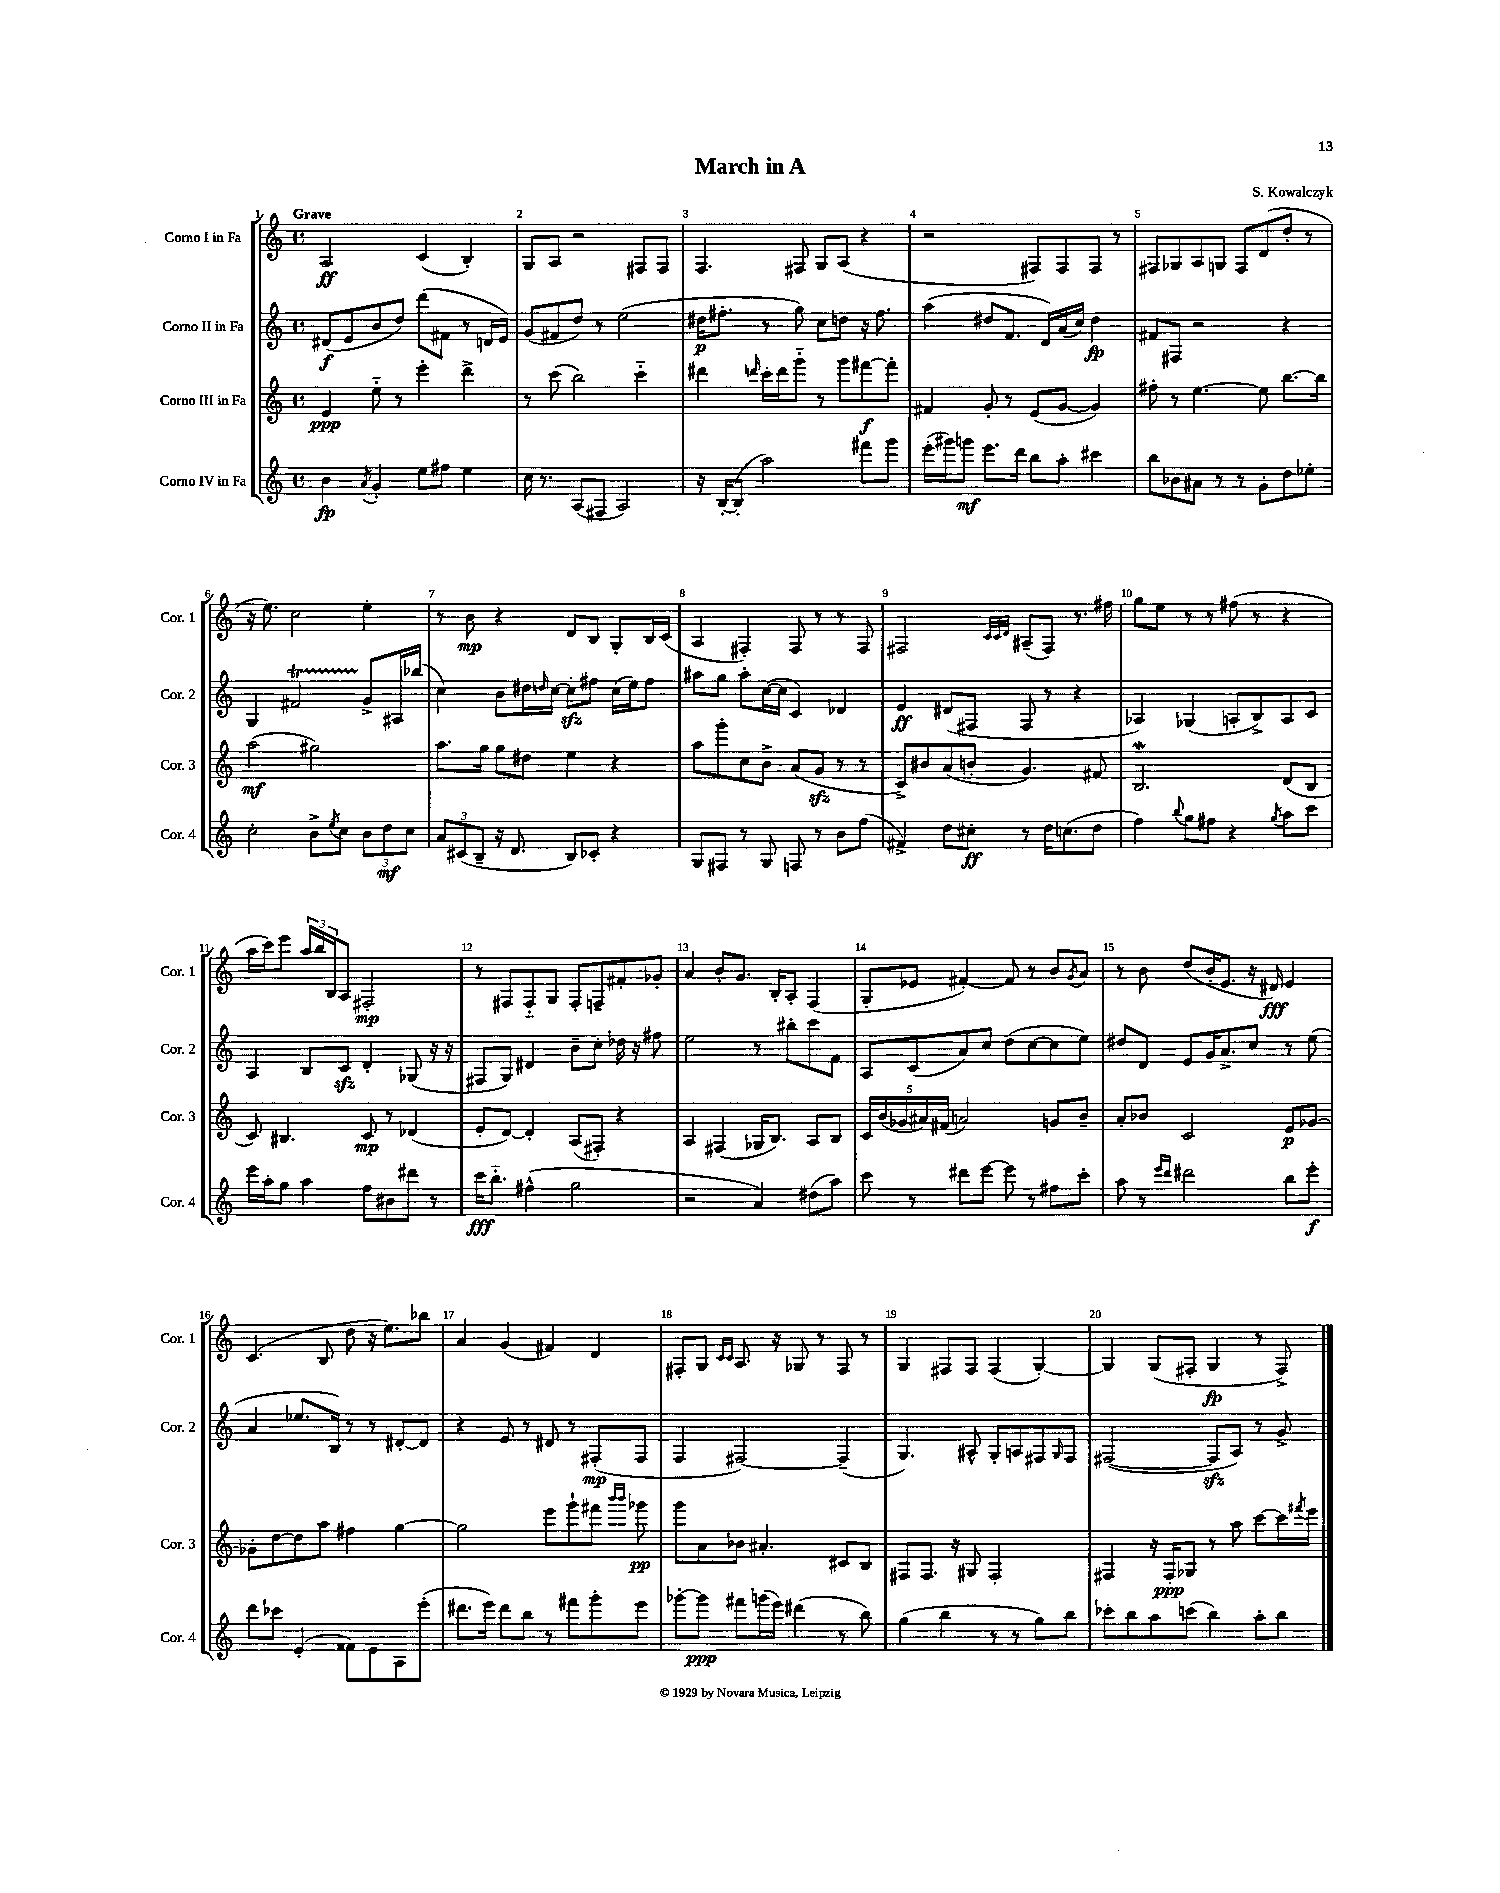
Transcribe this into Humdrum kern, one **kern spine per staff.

**kern	**dynam	**kern	**dynam	**kern	**dynam	**kern	**dynam
*part4	*part4	*part3	*part3	*part2	*part2	*part1	*part1
*staff4	*staff4	*staff3	*staff3	*staff2	*staff2	*staff1	*staff1
*I"Corno IV in Fa	*	*I"Corno III in Fa	*	*I"Corno II in Fa	*	*I"Corno I in Fa	*
*I'Cor. 4	*	*I'Cor. 3	*	*I'Cor. 2	*	*I'Cor. 1	*
*clefG2	*	*clefG2	*	*clefG2	*	*clefG2	*
*k[]	*	*k[]	*	*k[]	*	*k[]	*
*M4/4	*	*M4/4	*	*M4/4	*	*M4/4	*
*met(c)	*	*met(c)	*	*met(c)	*	*met(c)	*
=1	=1	=1	=1	=1	=1	=1	=1
!	!	!	!	!	!	!LO:TX:a:B:t=Grave	!
4b\	fp	4e/	ppp	(8d#X/L	f	2A/	ff
.	.	.	.	8e/	.	.	.
8qa/	.	.	.	.	.	.	.
4g'/	.	8ee\	.	8b/	.	.	.
.	.	8r	.	8dd/J)	.	.	.
8ee\L	.	4eee'\	.	(8ddd\L	.	(4c/	.
8ff#X\J	.	.	.	8f#X\J	.	.	.
4ee\	.	4ddd^\	.	8r	.	4B'/)	.
.	.	.	.	16dn/LL	.	.	.
.	.	.	.	16e/JJ)	.	.	.
=2	=2	=2	=2	=2	=2	=2	=2
16cc\	.	8r	.	(8g/L	.	8G/L	.
8.r	.	.	.	.	.	.	.
.	.	(8ccc\	.	8f#X/	.	8A/J	.
(8A/L	.	2bb\)	.	8dd/J)	.	2r	.
8F#X/J	.	.	.	8r	.	.	.
2A/)	.	.	.	(2ee\	.	.	.
.	.	4ccc\	.	.	.	8F#X/L	.
.	.	.	.	.	.	8F#/J	.
=3	=3	=3	=3	=3	=3	=3	=3
16r	.	4ddd#X\	.	16dd#X\KL	p	4.F/	.
[16B'/KL	.	.	.	8.ff#X'\J	.	.	.
(8B'/J]	.	.	.	.	.	.	.
.	.	16qqdddn/	.	.	.	.	.
2aa\)	.	16ccc'\LL	.	8r	.	.	.
.	.	16ddd\J	.	.	.	.	.
.	.	8ggg\J	.	8gg\)	.	8F#X/	.
.	.	8r	.	8cc\L	.	8G/L	.
.	.	8ggg\L	.	8ddn\J	.	(8A/J	.
8fff#X\L	.	[8fff#X\	f	16r	.	4r	.
.	.	.	.	8.ff#\	.	.	.
8ggg\J	.	8fff#'\J]	.	.	.	.	.
=4	=4	=4	=4	=4	=4	=4	=4
(16eee'\LL	.	4f#X/	.	(4aa\	.	2r	.
16ggg#X\J)	.	.	.	.	.	.	.
8gggn\J	mf	.	.	.	.	.	.
8.eee\L	.	8g'/	.	8dd#X/L	.	.	.
.	.	8r	.	8.f/J	.	.	.
16ddd\Jk	.	.	.	.	.	.	.
8bb\L	.	(8e/L	.	.	.	8F#X/L)	.
.	.	.	.	16d/LL)	.	.	.
8aa'\J	.	[8g/J	.	(16a/	.	8F#/	.
.	.	.	.	16cc/JJ)	.	.	.
4ccc#X\	.	4g/])	.	4dd#\	fp	8F#/J	.
.	.	.	.	.	.	8r	.
=5	=5	=5	=5	=5	=5	=5	=5
8bb\L	.	8ff#X'\	.	8f#X/L	.	8F#X/L	.
8b-X\	.	8r	.	8F#X/J	.	8G-X/	.
8a#X\J	.	[4.ee\	.	2r	.	8A/	.
8r	.	.	.	.	.	8Gn/J	.
8r	.	.	.	.	.	8F#/L	.
8g'\L	.	8ee\]	.	.	.	(8d/	.
8dd\	.	[8.bb\L	.	4r	.	8dd'/J	.
8ee-X'\J	.	.	.	.	.	8r	.
.	.	16bb\Jk]	.	.	.	.	.
!!LO:LB:g=z
=6	=6	=6	=6	=6	=6	=6	=6
2cc'\	.	(2aa\	mf	4G/	.	16r	.
.	.	.	.	.	.	8.ee\)	.
.	.	.	.	2f#Xt/	.	2cc\	.
8b^\L	.	2gg#X\)	.	.	.	.	.
8qee/	.	.	.	.	.	.	.
8cc\J	.	.	.	.	.	.	.
12b\L	.	.	.	8g^/L	.	4ee'\	.
12dd\	mf	.	.	.	.	.	.
.	.	.	.	16A#X/L	.	.	.
12cc\J	.	.	.	.	.	.	.
.	.	.	.	(16bb-X/JJ	.	.	.
=7	=7	=7	=7	=7	=7	=7	=7
12a/L	.	8.aa\L	.	4cc\)	.	8r	.
(12c#X/	.	.	.	.	.	.	.
.	.	.	.	.	.	8b\	mp
12B~/J	.	.	.	.	.	.	.
.	.	16gg\Jk	.	.	.	.	.
16r	.	8gg\L	.	8b\L	.	4r	.
8.d/	.	.	.	.	.	.	.
.	.	8dd#X\J	.	16dd#X\L	.	.	.
.	.	.	.	16qqddn/	.	.	.
.	.	.	.	[16cc\JJ	.	.	.
8B/L)	.	4ee\	.	8cczz'\L]	.	8d/L	.
8c-X'/J	.	.	.	8ff#X\J	.	8B/J	.
4r	.	4r	.	(16cc\LL	.	8G'/L	.
.	.	.	.	16ee\J)	.	.	.
.	.	.	.	8ff#\J	.	16B/L	.
.	.	.	.	.	.	(16c/JJ	.
=8	=8	=8	=8	=8	=8	=8	=8
8G/L	.	8aa\L	.	8aa#X\L	.	4A/	.
8F#X/J	.	8ggg'\	.	8gg\J	.	.	.
8r	.	8cc\	.	8aa#'\L	.	4F#X'/)	.
8G/	.	8b^\J	.	([16cc\L	.	.	.
.	.	.	.	16cc\JJ]	.	.	.
8Fn/	.	(8a/L	.	4c/)	.	8F#/	.
8r	.	8gzz/J	.	.	.	8r	.
8b\L	.	8r	.	4d-X/	.	8r	.
(8ff\J	.	8r	.	.	.	8F#/	.
=9	=9	=9	=9	=9	=9	=9	=9
4f#X^/)	.	8c^/L)	.	4e/	ff	2F#X/	.
.	.	8b#X/	.	.	.	.	.
8dd\L	.	(8a/	.	(8d#X/L	.	.	.
8cc#X'\J	ff	8bn'/J	.	8F#X/J	.	.	.
.	.	.	.	.	.	32qqc/LLL	.
.	.	.	.	.	.	32qqc/	.
.	.	.	.	.	.	32qqd/JJJ	.
8r	.	4.g/)	.	8F#/	.	(8A#X~/L	.
16dd\KL	.	.	.	8r	.	8F#/J)	.
(8.ccn\	.	.	.	.	.	.	.
.	.	.	.	4r	.	8.r	.
8dd\J	.	8f#X/	.	.	.	.	.
.	.	.	.	.	.	16ff#X\	.
=10	=10	=10	=10	=10	=10	=10	=10
4ff\)	.	2.BW/	.	4A-X/)	.	8gg\L	.
.	.	.	.	.	.	8ee\J	.
8qqbb/	.	.	.	.	.	.	.
8gg\L	.	.	.	(4G-X/	.	8r	.
8ff#X\J	.	.	.	.	.	8r	.
4r	.	.	.	8An'/L	.	(8ff#X\	.
.	.	.	.	8B^/)	.	8r	.
8qgg/	.	.	.	.	.	.	.
8aa\L	.	(8d/L	.	8A/	.	4r	.
8ccc\J	.	8B/J	.	8c/J	.	.	.
!!LO:LB:g=z
=11	=11	=11	=11	=11	=11	=11	=11
16eee\LL	.	8c/)	.	4A/	.	16aa\LL	.
16aa'\J	.	.	.	.	.	16ccc\J)	.
8gg\J	.	4.B#X/	.	.	.	8eee\J	.
4aa\	.	.	.	8B/L	.	24aa/LL	.
.	.	.	.	.	.	24bb/	.
.	.	.	.	.	.	24B/J	.
.	.	.	.	8czz/J	.	8A/J	.
8ff\L	.	8c/	mp	4d'/	.	2F#X'/	mp
8b#X\	.	8r	.	.	.	.	.
8ddd#X\J	.	(4d-X/	.	(8G-X/	.	.	.
8r	.	.	.	16r	.	.	.
.	.	.	.	16r	.	.	.
=12	=12	=12	=12	=12	=12	=12	=12
16ccc\KL	fff	8e'/L	.	8F#X/L	.	8r	.
8.bb\J	.	.	.	.	.	.	.
.	.	[8d/J)	.	8G/J)	.	8F#X/L	.
(4ff#X^^\	.	4d'/]	.	4d#X/	.	8F#/	.
.	.	.	.	.	.	8G/J	.
2gg\	.	(8A/L	.	8b~\L	.	8F#'/L	.
.	.	8F#X'/J)	.	8cc'\J	.	8Fn~/	.
.	.	4r	.	16dd-X\	.	8f#X'/	.
.	.	.	.	16r	.	.	.
.	.	.	.	8ff#X\	.	8g-X'/J	.
=13	=13	=13	=13	=13	=13	=13	=13
2r	.	4A/	.	2ee\	.	4a/	.
.	.	(4F#X/	.	.	.	8b'/L	.
.	.	.	.	.	.	8.g/J	.
4a/)	.	16G-X/KL	.	8r	.	.	.
.	.	8.B/J)	.	.	.	16B'/KL	.
.	.	.	.	8bb#X'\L	.	8A'/J	.
(8dd#X\L	.	8A/L	.	8ccc\	.	(4F/	.
8aa\J)	.	8B/J	.	8f\J	.	.	.
=14	=14	=14	=14	=14	=14	=14	=14
8ccc\	.	20c/LL	.	8A/L	.	8G'/L	.
.	.	(20b/	.	.	.	.	.
.	.	20g-X/	.	.	.	.	.
8r	.	.	.	(8c/	.	8e-X/J	.
.	.	20a#X/)	.	.	.	.	.
.	.	(20f#X/JJ	.	.	.	.	.
8ddd#X\L	.	2an/)	.	8a/)	.	[4f#X'/)	.
[8eee\J	.	.	.	8cc/J	.	.	.
8eee\]	.	.	.	(8dd\L	.	8f#/]	.
8r	.	.	.	[8cc\	.	8r	.
8ff#X\L	.	8gn/L	.	8cc\]	.	8b/L	.
.	.	.	.	.	.	8qg/	.
8ccc'\J	.	8b~/J	.	8ee\J)	.	8a/J	.
=15	=15	=15	=15	=15	=15	=15	=15
8aa\	.	8a'/L	.	8dd#X/L	.	8r	.
8r	.	8b-X/J	.	8d/J	.	8b\	.
16qqeee/LL	.	.	.	.	.	.	.
16qqddd/JJ	.	.	.	.	.	.	.
2ddd#X\	.	2c/	.	8e/L	.	(8dd/L	.
.	.	.	.	16g/K	.	16b'/K	.
.	.	.	.	8.a^/	.	8.e/J	.
.	.	.	.	8cc/J	.	16r	.
.	.	.	.	.	.	16d#X/)	fff
8bb\L	.	8e/L	p	8r	.	4e/	.
8eee'\J	f	[8g-X/J	.	(8ee\	.	.	.
!!LO:LB:g=z
=16	=16	=16	=16	=16	=16	=16	=16
8ddd\L	.	8g-X'\L]	.	4a/	.	(4.c/	.
8ccc-X\J	.	[8dd\	.	.	.	.	.
(4e'/	.	8dd\]	.	8.ee-X/L	.	.	.
.	.	8aa\J	.	.	.	8B/	.
.	.	.	.	16B/Jk)	.	.	.
8f##X\L)	.	4ff#X\	.	8r	.	8dd\	.
8e\	.	.	.	8r	.	16r	.
.	.	.	.	.	.	8.ee\L)	.
8A\	.	[4gg\	.	[8d#X'/L	.	.	.
(8eee'\J	.	.	.	8d#/J]	.	8bb-X\J	.
=17	=17	=17	=17	=17	=17	=17	=17
8.ddd#X\L	.	2gg\]	.	4r	.	4a/	.
16eee\Jk)	.	.	.	.	.	.	.
8ddd#\L	.	.	.	8e/	.	(4g/	.
8bb\J	.	.	.	8r	.	.	.
8r	.	8eee\L	.	8d#X/	.	4f#X/)	.
8fff#X\L	.	8ggg`\	.	8r	.	.	.
8ggg'\	.	8fff#X\J	.	(8F#X'/L	mp	4d/	.
.	.	16qqbbb/LL	.	.	.	.	.
.	.	16qqbbb/JJ	.	.	.	.	.
8eee\J	.	8ggg-X\	pp	8F#/J	.	.	.
=18	=18	=18	=18	=18	=18	=18	=18
[8ggg-X'\L	.	8ggg\L	.	4F/	.	8F#X'/L	.
8ggg-\J]	ppp	8a\	.	.	.	8G/J	.
.	.	.	.	.	.	16qqc/LL	.
.	.	.	.	.	.	16qqc/JJ	.
8fff#X\L	.	8b-X\J	.	[2F#X/)	.	8.A/	.
(16gggn\L	.	4.a#X'/	.	.	.	.	.
16eee\JJ)	.	.	.	.	.	16r	.
(4ddd#X\	.	.	.	.	.	8G-X/	.
.	.	.	.	.	.	8r	.
8r	.	8c#X/L	.	(4F#~/]	.	8F#/	.
8bb\)	.	8B/J	.	.	.	8r	.
=19	=19	=19	=19	=19	=19	=19	=19
(4gg\	.	8F#X/L	.	4.G/)	.	4G/	.
.	.	8.F#/J	.	.	.	.	.
4bb\	.	.	.	.	.	8F#X/L	.
.	.	16r	.	.	.	.	.
.	.	8G#X/	.	8A#X^^/	.	8F#/J	.
8r	.	2F#'/	.	8G'/L	.	(4F#/	.
8r	.	.	.	8An/	.	.	.
8gg\L)	.	.	.	8F#X/	.	[4G'/)	.
.	.	.	.	16qqG/	.	.	.
8bb\J	.	.	.	8F#/J	.	.	.
=20	=20	=20	=20	=20	=20	=20	=20
8ccc-X'\L	.	4F#X/	.	([2F#X/	.	4G/]	.
8bb\	.	.	.	.	.	.	.
8aa\	.	16r	.	.	.	(8G/L	.
.	.	16F#'/KL	ppp	.	.	.	.
(8cccn\J	.	8G-X/J	.	.	.	8F#X'/J	.
4bb\)	.	8r	.	8F#zz/L]	.	4G/	fp
.	.	8aa\	.	8A/J)	.	.	.
8aa'\L	.	[8ccc\L	.	8r	.	8r	.
8bb\J	.	16ccc\L]	.	8g^/	.	8F#^/)	.
.	.	8qfff#X/	.	.	.	.	.
.	.	16eee\JJ	.	.	.	.	.
==	==	==	==	==	==	==	==
*-	*-	*-	*-	*-	*-	*-	*-
